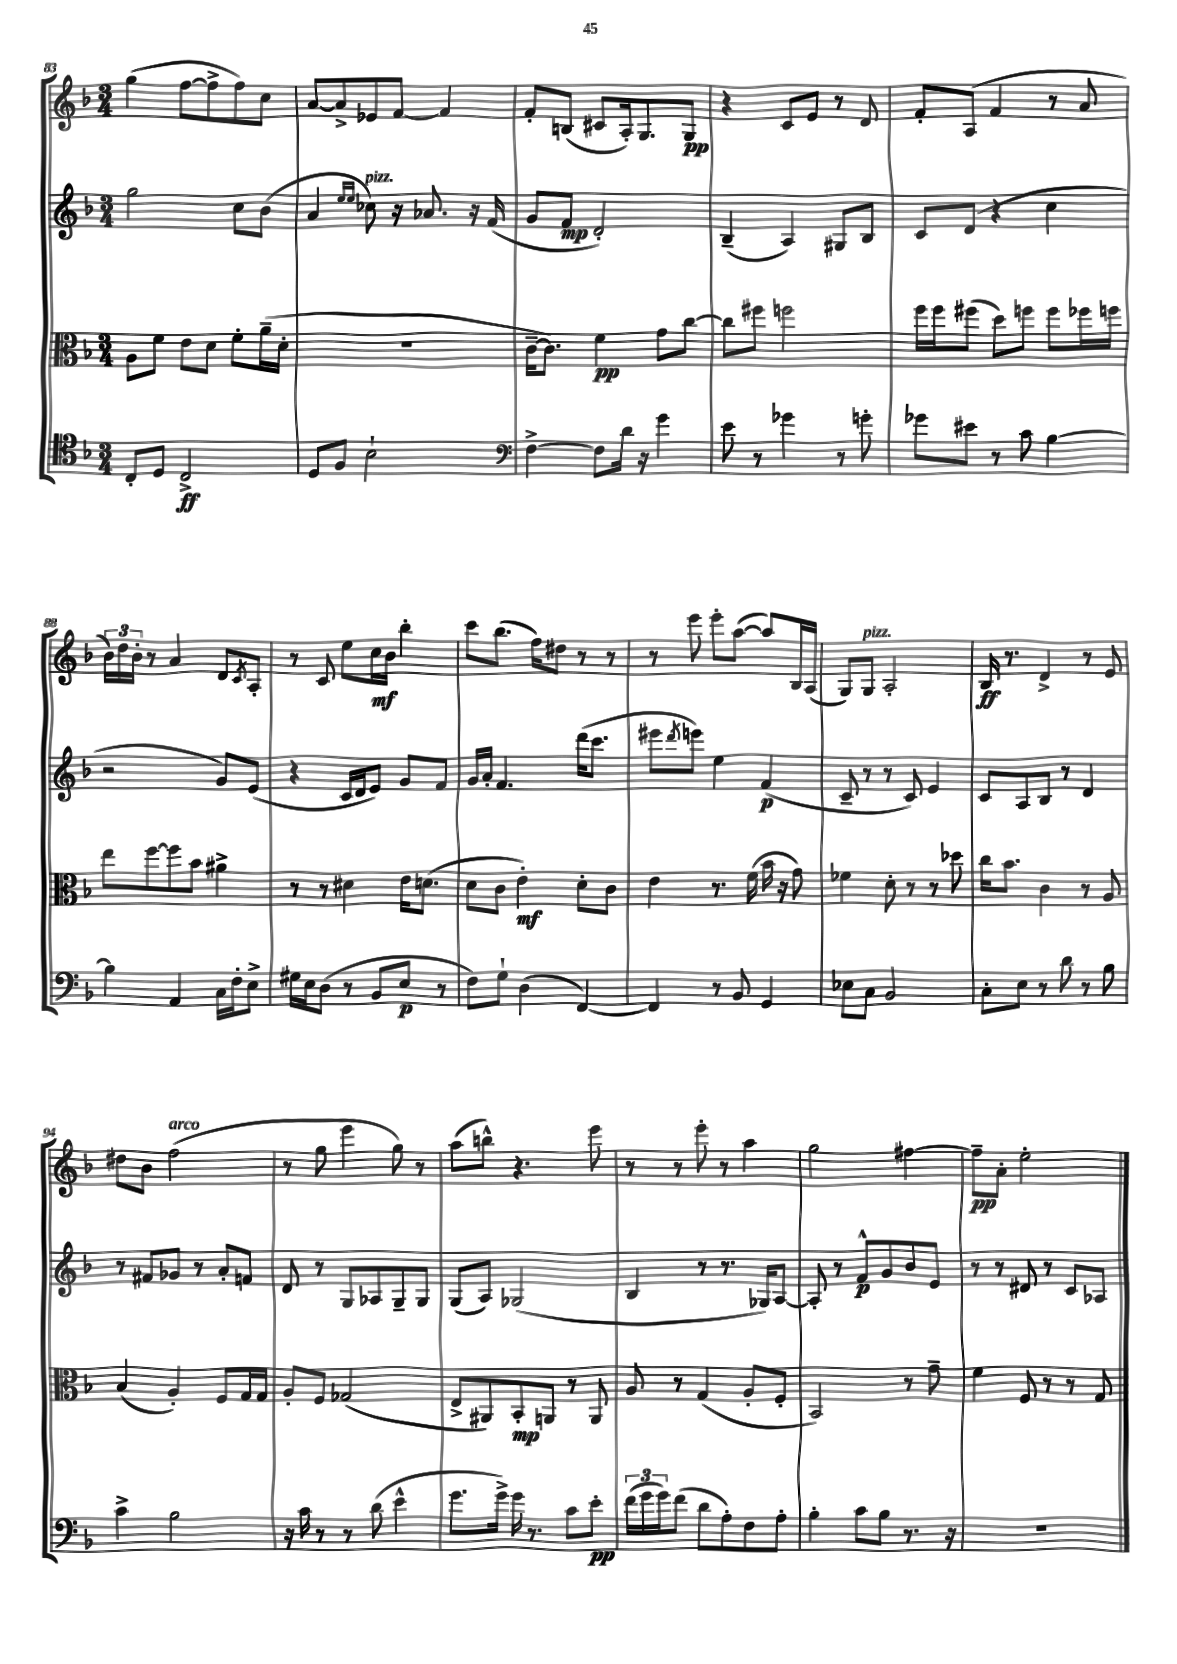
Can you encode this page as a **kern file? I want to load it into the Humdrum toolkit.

**kern	**dynam	**kern	**dynam	**kern	**dynam	**kern	**dynam
*part4	*part4	*part3	*part3	*part2	*part2	*part1	*part1
*staff4	*staff4	*staff3	*staff3	*staff2	*staff2	*staff1	*staff1
*clefC4	*	*clefC3	*	*clefG2	*	*clefG2	*
*k[b-]	*	*k[b-]	*	*k[b-]	*	*k[b-]	*
*M3/4	*	*M3/4	*	*M3/4	*	*M3/4	*
=83	=83	=83	=83	=83	=83	=83	=83
8C'/L	.	8A\L	.	2gg\	.	(4gg\	.
8D/J	.	8f\J	.	.	.	.	.
2C^/	ff	8e\L	.	.	.	[8ff\L	.
.	.	8d\J	.	.	.	8ff^\]	.
.	.	8f'\L	.	8cc\L	.	8ff\)	.
.	.	(16a~\L	.	(8b-\J	.	8cc\J	.
.	.	16d'\JJ	.	.	.	.	.
=84	=84	=84	=84	=84	=84	=84	=84
8D/L	.	2.r	.	4a/	.	[8a/L	.
8F/J	.	.	.	.	.	8a^/]	.
.	.	.	.	16qqee/LL	.	.	.
.	.	.	.	16qqee/JJ	.	.	.
!	!	!	!	!LO:TX:a:i:t=pizz.	!	!	!
2B-`\	.	.	.	8cc-X\)	.	8e-X/	.
.	.	.	.	16r	.	[8f/J	.
.	.	.	.	8.a-X/	.	.	.
.	.	.	.	.	.	4f/]	.
.	.	.	.	16r	.	.	.
.	.	.	.	(16f/	.	.	.
=85	=85	=85	=85	=85	=85	=85	=85
*clefF4	*	*	*	*	*	*	*
[4F^\	.	[16c~\KL	.	8g/L	.	8f'/L	.
.	.	8.c\J])	.	.	.	.	.
.	.	.	.	8f/J	mp	(8Bn/J	.
8F\L]	.	4f\	pp	2d'/)	.	8c#X/L	.
16d\Jk	.	.	.	.	.	16A'/k)	.
16r	.	.	.	.	.	8.G/	.
4g\	.	8g\L	.	.	.	.	.
.	.	[8cc\J	.	.	.	8G/J	pp
=86	=86	=86	=86	=86	=86	=86	=86
8e\	.	8cc\L]	.	(4B-~/	.	4r	.
8r	.	8ff#X\J	.	.	.	.	.
4g-X\	.	2ffn\	.	4A/)	.	8c/L	.
.	.	.	.	.	.	8e/J	.
8r	.	.	.	8G#X/L	.	8r	.
8gn'\	.	.	.	8B-/J	.	8d/	.
=87	=87	=87	=87	=87	=87	=87	=87
8g-X\L	.	16ff\LL	.	8c/L	.	8f'/L	.
.	.	16ff\J	.	.	.	.	.
8e#X\J	.	(8ff#X\J	.	(8d/J	.	(8A/J	.
8r	.	8dd\L)	.	4r	.	4f/	.
8c\	.	8ffn\J	.	.	.	.	.
[4B-\	.	8ff\L	.	4cc\	.	8r	.
.	.	16ff-X\L	.	.	.	8a/	.
.	.	16ffn\JJ	.	.	.	.	.
!!LO:LB:g=z
=88	=88	=88	=88	=88	=88	=88	=88
4B-\]	.	8ee\L	.	2r	.	24b-\LL)	.
.	.	.	.	.	.	24dd\	.
.	.	.	.	.	.	24b-'\JJ	.
.	.	[8ff\	.	.	.	8r	.
4AA/	.	8ff\]	.	.	.	4a/	.
.	.	8b-\J	.	.	.	.	.
16C\LL	.	4a#X^\	.	8g/L)	.	8d/L	.
16F'\J	.	.	.	.	.	.	.
.	.	.	.	.	.	8qc/	.
8E^\J	.	.	.	(8e/J	.	8A'/J	.
=89	=89	=89	=89	=89	=89	=89	=89
16G#X\LL	.	8r	.	4r	.	8r	.
16E\J	.	.	.	.	.	.	.
(8D\J	.	8r	.	.	.	8c/	.
8r	.	4d#X\	.	16c/LL	.	8ee\L	.
.	.	.	.	16d/J	.	.	.
8BB-/L	.	.	.	8e/J)	.	16cc\L	mf
.	.	.	.	.	.	16b-\JJ	.
8E/J	p	16e\KL	.	8g/L	.	4bb-'\	.
.	.	(8.dn\J	.	.	.	.	.
8r	.	.	.	8f/J	.	.	.
=90	=90	=90	=90	=90	=90	=90	=90
8F\L)	.	8d\L	.	16g/LL	.	8ccc\L	.
.	.	.	.	16a'/JJ	.	.	.
8G`\J	.	8c\J	.	4.f/	.	(8.bb-\J	.
(4D\	.	4e'\)	mf	.	.	.	.
.	.	.	.	.	.	16ff\KL)	.
.	.	.	.	.	.	8dd#X\J	.
[4FF/)	.	8d'\L	.	(16ddd\KL	.	8r	.
.	.	.	.	8.ccc\J	.	.	.
.	.	8c\J	.	.	.	8r	.
=91	=91	=91	=91	=91	=91	=91	=91
4FF/]	.	4e\	.	8eee#X\L	.	8r	.
.	.	.	.	8qddd/	.	.	.
.	.	.	.	8eeen\J)	.	8eee\	.
8r	.	8.r	.	4ee\	.	8eee'\L	.
8BB-/	.	.	.	.	.	([8aa\J	.
.	.	(16f\	.	.	.	.	.
4GG/	.	16b-\	.	(4f/	p	8aa/L])	.
.	.	16r	.	.	.	.	.
.	.	8g\)	.	.	.	16B-/L	.
.	.	.	.	.	.	(16A/JJ	.
=92	=92	=92	=92	=92	=92	=92	=92
8E-X\L	.	4f-X\	.	8c~/	.	8G/L)	.
!	!	!	!	!	!	!LO:TX:a:i:t=pizz.	!
8C\J	.	.	.	8r	.	8G/J	.
2BB-/	.	8d'\	.	8r	.	2A'/	.
.	.	8r	.	8c/)	.	.	.
.	.	8r	.	4e/	.	.	.
.	.	8dd-X\	.	.	.	.	.
=93	=93	=93	=93	=93	=93	=93	=93
8C'\L	.	16cc\KL	.	8c/L	.	16B-/	ff
.	.	8.b-\J	.	.	.	8.r	.
8E\J	.	.	.	8A/	.	.	.
8r	.	4c\	.	8B-/J	.	4d^/	.
8d\	.	.	.	8r	.	.	.
8r	.	8r	.	4d/	.	8r	.
8B-\	.	8A/	.	.	.	8e/	.
!!LO:LB:g=z
=94	=94	=94	=94	=94	=94	=94	=94
4c^\	.	(4B-/	.	8r	.	8dd#X\L	.
.	.	.	.	8f#X/L	.	8b-\J	.
!	!	!	!	!	!	!LO:TX:a:i:t=arco	!
2B-\	.	4A'/)	.	8g-X/J	.	(2ff\	.
.	.	.	.	8r	.	.	.
.	.	8F/L	.	8a'/L	.	.	.
.	.	16G/L	.	8fn/J	.	.	.
.	.	16G/JJ	.	.	.	.	.
=95	=95	=95	=95	=95	=95	=95	=95
16r	.	8A'/L	.	8d/	.	8r	.
16c\	.	.	.	.	.	.	.
8r	.	8F/J	.	8r	.	8gg\	.
8r	.	(2G-X/	.	8G/L	.	4eee\	.
(8d\	.	.	.	8A-X/	.	.	.
4e^^\	.	.	.	8G~/	.	8gg\)	.
.	.	.	.	8G/J	.	8r	.
=96	=96	=96	=96	=96	=96	=96	=96
8.g\L	.	8E^/L	.	(8G/L	.	(8aa\L	.
.	.	8AA#X/)	.	8A/J)	.	8bbn^^\J)	.
16g^\Jk)	.	.	.	.	.	.	.
16g\	.	8BB-'/	mp	(2G-X/	.	4.r	.
8.r	.	.	.	.	.	.	.
.	.	8AAn/J	.	.	.	.	.
8c\L	.	8r	.	.	.	.	.
8e'\J	pp	8AA/	.	.	.	8eee\	.
=97	=97	=97	=97	=97	=97	=97	=97
(24f\LL	.	8A/	.	4B-/	.	8r	.
24g\	.	.	.	.	.	.	.
24g\J)	.	.	.	.	.	.	.
(8f\J	.	8r	.	.	.	8r	.
8d\L	.	(4G/	.	8r	.	8eee'\	.
8A'\)	.	.	.	8.r	.	8r	.
8F\	.	8A'/L	.	.	.	4aa\	.
.	.	.	.	16G-X/KL)	.	.	.
8A'\J	.	8F'/J	.	[8A/J	.	.	.
=98	=98	=98	=98	=98	=98	=98	=98
4B-'\	.	2BB-/)	.	8A'/]	.	2gg\	.
.	.	.	.	8r	.	.	.
8c\L	.	.	.	8f^^/L	p	.	.
8B-\J	.	.	.	8g/	.	.	.
8.r	.	8r	.	8b-/	.	[4ff#X\	.
.	.	8g~\	.	8e/J	.	.	.
16r	.	.	.	.	.	.	.
=99	=99	=99	=99	=99	=99	=99	=99
2.r	.	4f\	.	8r	.	8ff#~\L]	pp
.	.	.	.	8r	.	8a'\J	.
.	.	8F/	.	8d#X/	.	2ee'\	.
.	.	8r	.	8r	.	.	.
.	.	8r	.	8c/L	.	.	.
.	.	8G/	.	8A-X/J	.	.	.
==	==	==	==	==	==	==	==
*-	*-	*-	*-	*-	*-	*-	*-
